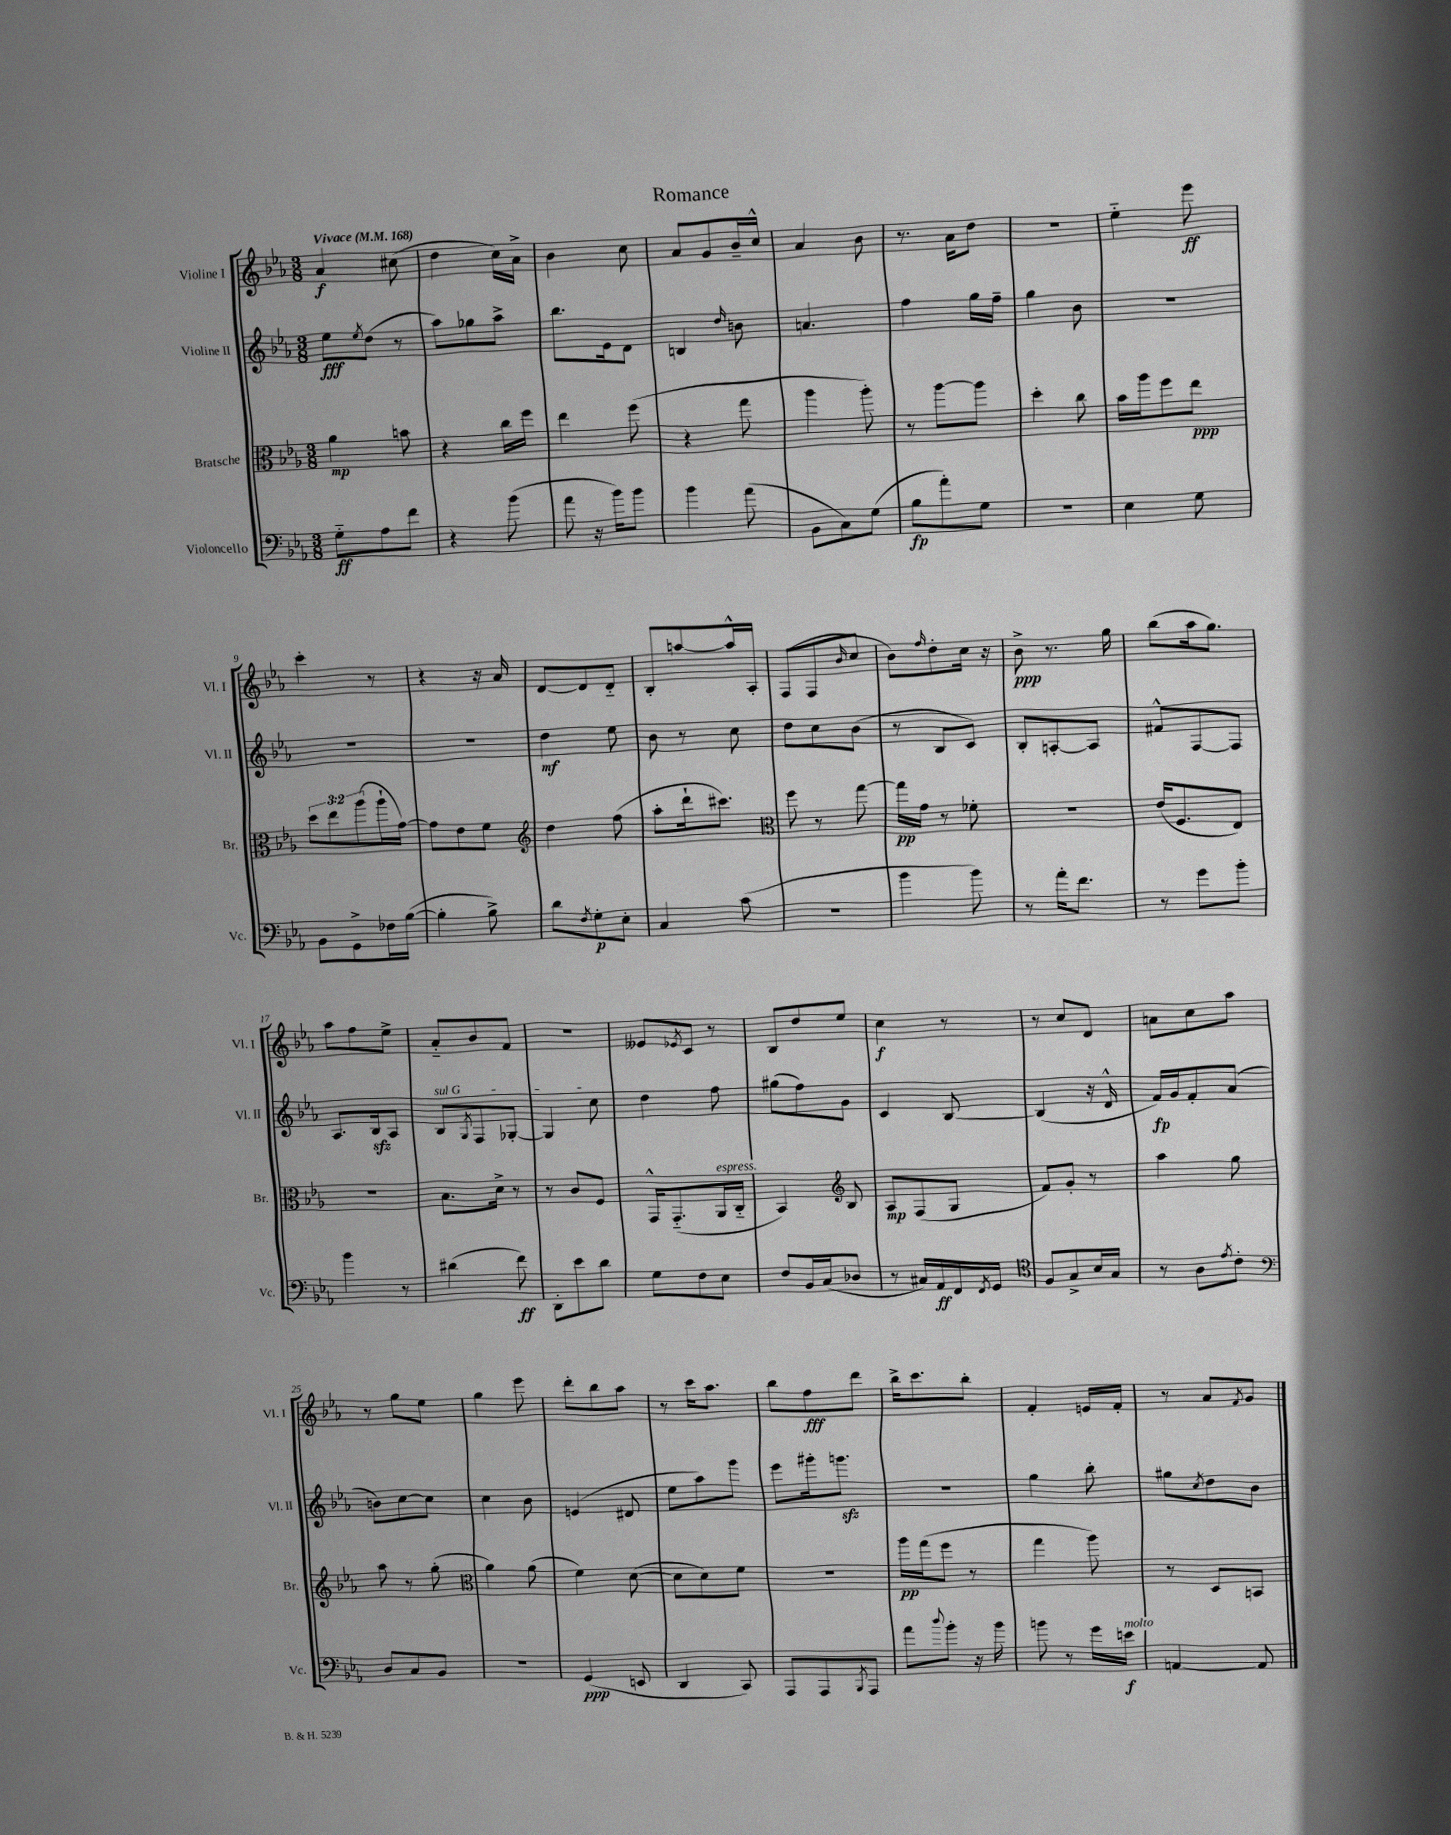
\header { title = "Romance" }
<<
\new StaffGroup <<
\new Staff = "s0" \with { instrumentName = "Violine I" shortInstrumentName = "Vl. I" } {
    \clef treble \key ees \major \numericTimeSignature \time 3/8 \tempo "Vivace" 4 = 168
    aes'4\f cis''8( |
    d''4 c''16) aes'16-> |
    bes'4 c''8 |
    aes'8 g'8 bes'16-- c''16-^ |
    aes'4 bes'8 |
    r8. aes'16 d''8 |
    R4. |
    ees''4-_ ees'''8\ff |
    c'''4-. r8 |
    r4 r16 aes'16 |
    d'8~ d'8 d'8-_ |
    bes8-. a''8~ a''16-^ aes16-. |
    f8( f8 \grace { bes'16 } c''8 |
    bes'8) \grace { f''16 } d''8-. c''16 r16 |
    bes'8->\ppp r8. g''16 |
    bes''8( aes''16 g''8.) |
    aes''8 f''8 ees''8-> |
    aes'8-_ bes'8 f'8 |
    R4. |
    eeses'8 \acciaccatura { ees'8 } c'8 r8 |
    bes8 d''8 ees''8 |
    c''4\f r8 |
    r8 c''8 d'8 |
    a'8 c''8 aes''8 |
    r8 g''8 ees''8 |
    g''4 ees'''8 |
    d'''8-. bes''8 aes''8 |
    r8 c'''16 aes''8. |
    bes''8 f''8\fff d'''8 |
    bes''16-> c'''8. bes''8-. |
    f'4-. e'16 f'16-. |
    r8 aes'8 \acciaccatura { f'8 } g'8 \bar "|." |
}
\new Staff = "s1" \with { instrumentName = "Violine II" shortInstrumentName = "Vl. II" } {
    \clef treble \key ees \major \numericTimeSignature \time 3/8
    ees''8\fff \acciaccatura { ees''8 } d''8( r8 |
    aes''8) ges''8 aes''8-> |
    bes''8. ees'16 d'8 |
    b4 \grace { d''16 } b'8 |
    a'4. |
    f''4 g''16 f''16-- |
    g''4 bes'8 |
    R4. |
    R4. |
    R4. |
    d''4\mf ees''8 |
    bes'8 r8 c''8 |
    d''8 c''8 bes'8( |
    r8 bes8 c'8) |
    bes8-. a8~-. a8 |
    fis'8-^ f8~ f8 |
    aes8. bes16\sfz aes8 |
    \once \override TextSpanner.bound-details.left.text = \markup { \italic "sul G" } bes8\startTextSpan \acciaccatura { g8 } f8 ges8~-. |
    ges4 c''8\stopTextSpan |
    d''4 f''8 |
    gis''8( f''8) g'8 |
    c'4 bes8~ |
    bes4( r16 d'16-^ |
    f'16\fp) g'16 f'8-. aes'8( |
    b'8) c''8~ c''8 |
    c''4 bes'8 |
    e'4( dis'8 |
    ees''8 aes''8) g'''8 |
    ees'''8 gis'''16-. g'''8.\sfz |
    R4. |
    g''4 bes''8-. |
    gis''8 \acciaccatura { c''8 } d''8 bes'8 \bar "|." |
}
\new Staff = "s2" \with { instrumentName = "Bratsche" shortInstrumentName = "Br." } {
    \clef alto \key ees \major \numericTimeSignature \time 3/8 \override Staff.TupletNumber.text = #tuplet-number::calc-fraction-text
    aes'4\mp b'8 |
    r4 c''16 f''16 |
    ees''4 f''8( |
    r4 g''8 |
    aes''4 aes''8-.) |
    r8 aes''8~ aes''8 |
    d''4-. c''8 |
    bes'16 aes''16 f''8 ees''8\ppp |
    \tuplet 3/2 { d''8 ees''8 aes''8( } aes''16-! g'16~) |
    g'8 ees'8 f'8 |
    \clef treble d''4 f''8( |
    aes''8-. d'''16-! cis'''8.) |
    \clef alto f''8 r8 g''8~ |
    g''16\pp g'16 r8 fes'8-. |
    R4. |
    ees'16( f8. ees8) |
    R4. |
    bes8. d'16-> r8 |
    r8 c'8 f8 |
    g,16-^ g,8.-_( aes,16^\markup { \italic "espress." } c16-_ |
    bes,4) \clef treble bes8 |
    aes8\mp f8( g8 |
    f'8) g'8-. r8 |
    aes''4 g''8 |
    aes''8 r8 g''8-.( |
    \clef alto aes'4) aes'8( |
    f'4) d'8~( |
    d'8 d'8) f'8 |
    R4. |
    aes''16\pp g''16( f''8 r8 |
    g''4 aes''8) |
    r8 d8 b,8 \bar "|." |
}
\new Staff = "s3" \with { instrumentName = "Violoncello" shortInstrumentName = "Vc." } {
    \clef bass \key ees \major \numericTimeSignature \time 3/8
    g8-_\ff aes8 f'8 |
    r4 bes'8( |
    aes'8 r16 bes'16) bes'8 |
    bes'4 aes'8( |
    bes,8 c8) g8( |
    bes8\fp aes'8-.) g8 |
    R4. |
    ees4 g8 |
    bes,8 g,8-> fes16 bes16~( |
    bes4-. bes8->) |
    d'8 \acciaccatura { f8 } g8-.\p ees8-. |
    c4 c'8( |
    R4. |
    bes'4 bes'8) |
    r8 aes'16-. f'8. |
    r8 g'8 bes'8-. |
    bes'4 r8 |
    dis'4( f'8\ff) |
    d,8-. ees'8 d'8 |
    g8 f8 ees8 |
    f8 bes,16 c16( des8 |
    r8 cis16) aes,16\ff f,16 \acciaccatura { f,8 } g,16 |
    \clef tenor f8 g8-> bes16 g16 |
    r8 aes8 \acciaccatura { ees'8 } c'8-. |
    \clef bass d8 c8 bes,8 |
    R4. |
    g,4\ppp( e,8 |
    d,4 c,8) |
    aes,,8 aes,,8 \acciaccatura { bes,,8 } aes,,8 |
    aes'8 \appoggiatura { d''8 } bes'8-. r16 bes'16 |
    b'8 r8 g'16 e'16\f^\markup { \italic "molto" } |
    a,4~ a,8 \bar "|." |
}
>>
>>
